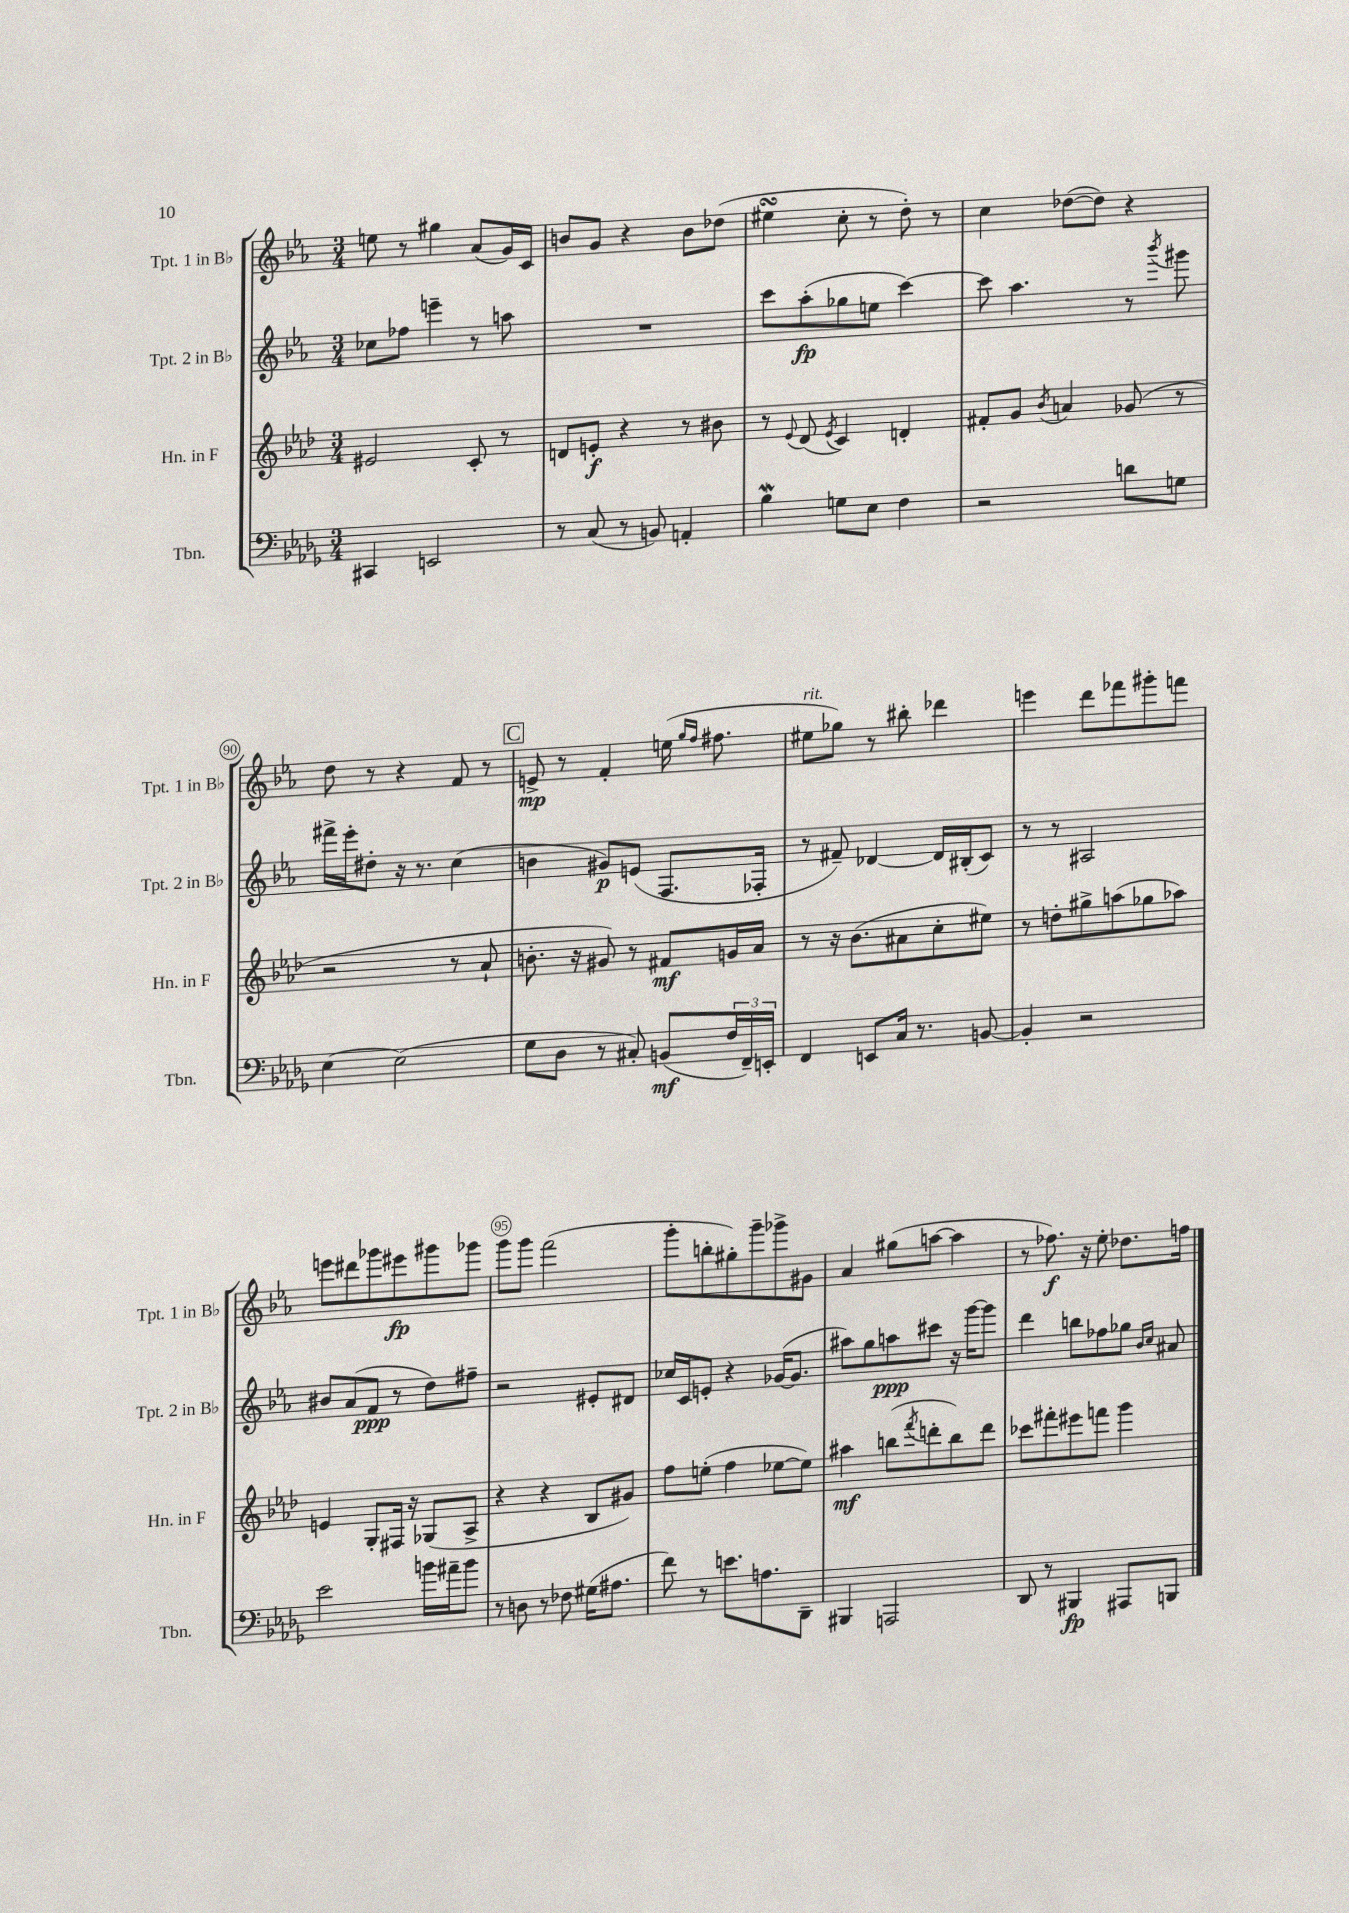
<<
\new StaffGroup <<
\new Staff = "s0" \with { instrumentName = "Tpt. 1 in Bb" shortInstrumentName = "Tpt. 1 in Bb" } {
    \clef treble \key ees \major \numericTimeSignature \time 3/4
    e''8 r8 gis''4 aes'8( g'16) c'16 |
    b'8 g'8 r4 b'8 des''8( |
    eis''4\turn c''8-. r8 d''8-.) r8 |
    c''4 des''8~( des''8) r4 |
    d''8 r8 r4 f'8 r8 |
    \mark \markup { \box "C" } e'8->\mp r8 f'4-. e''16( \grace { g''16 f''16 } fis''8. |
    eis''8^\markup { \italic "rit." } ges''8) r8 bis''8-. des'''4 |
    e'''4 d'''8 fes'''8 gis'''8-. f'''8 |
    e'''8 dis'''8 ges'''8 eis'''8\fp gis'''8 ges'''8 |
    g'''8 g'''8 f'''2( |
    g'''8-. b''8-. gis''8-.) g'''8-- ges'''8-> gis'8 |
    aes'4 gis''8( a''8~ a''4 |
    r8 fes''8.\f) r16 ees''8-. des''8. f''16 \bar "|." |
}
\new Staff = "s1" \with { instrumentName = "Tpt. 2 in Bb" shortInstrumentName = "Tpt. 2 in Bb" } {
    \clef treble \key ees \major \numericTimeSignature \time 3/4
    ces''8 fes''8 e'''4-- r8 a''8 |
    R2. |
    c'''8 aes''8-.\fp( ges''8 e''8 c'''4~) |
    c'''8 aes''4. r8 \acciaccatura { bes'''8 } gis'''8 |
    fis'''16-> ees'''16-. dis''8-. r16 r8. c''4( |
    \mark \markup { \box "C" } b'4 gis'8\p) e'8( f8. fes16-. |
    r8 fis'8--) des'4~ des'16 bis16-.( c'8) |
    r8 r8 ais2 |
    bis'8 aes'8( f'8\ppp r8 d''8) fis''8-- |
    r2 eis'8-. dis'8 |
    ces''16 c'16 e'8-. r4 ges'16~( ges'8. |
    ais''8) g''8 a''8\ppp cis'''8 r16 g'''16~ g'''8 |
    d'''4 b''8 fes''8 ges''8 \grace { bes'16 c''16 } ais'8 \bar "|." |
}
\new Staff = "s2" \with { instrumentName = "Hn. in F" shortInstrumentName = "Hn. in F" } {
    \clef treble \key aes \major \numericTimeSignature \time 3/4
    eis'2 c'8-. r8 |
    d'8 e'8-.\f r4 r8 bis'8 |
    r8 \appoggiatura { ees'8 } des'8( \acciaccatura { ees'8 } c'4) d'4-. |
    fis'8-. g'8 \acciaccatura { bes'8 } a'4 ges'8( r8 |
    r2 r8 aes'8-! |
    \mark \markup { \box "C" } b'8.-. r16 gis'8) r8 fis'8\mf g'16 aes'16 |
    r8 r16 bes'8.( ais'8 c''8-. eis''8) |
    r8 d''8-. gis''8-> a''8( ges''8 aes''8) |
    e'4 g8-. fis16 r16 ges8( aes8-> |
    r4 r4 bes8 gis'8) |
    f''8 e''8-.( f''4 ees''8~ ees''8) |
    ais''4\mf b''8( \acciaccatura { f'''8 } d'''8-. b''8) d'''8 |
    ces'''8 fis'''8-. eis'''8 f'''8 g'''4 \bar "|." |
}
\new Staff = "s3" \with { instrumentName = "Tbn." shortInstrumentName = "Tbn." } {
    \clef bass \key des \major \numericTimeSignature \time 3/4
    cis,4 e,2 |
    r8 c8( r8 b,8) a,4-. |
    bes4\mordent g8 ees8 f4 |
    r2 d'8 g8 |
    ees4~ ees2( |
    \mark \markup { \box "C" } ges8 des8 r8 cis8-.) b,8\mf( \tuplet 3/2 { f16 f,16--) e,16-. } |
    f,4 e,8 c16 r8. b,8~ |
    b,4-. r2 |
    ees'2 b'16 ais'16-- b'8 |
    r8 d8 r8 fes8 gis16( ais8. |
    f'8) r8 e'8. a8. des,8-- |
    bis,,4 a,,2 |
    des,8 r8 bis,,4\fp ais,,8 b,,8 \bar "|." |
}
>>
>>
\layout { \context { \Score currentBarNumber = #86 \override BarNumber.break-visibility = ##(#f #t #t) barNumberVisibility = #(every-nth-bar-number-visible 5) \override BarNumber.stencil = #(make-stencil-circler 0.1 0.3 ly:text-interface::print) } }
